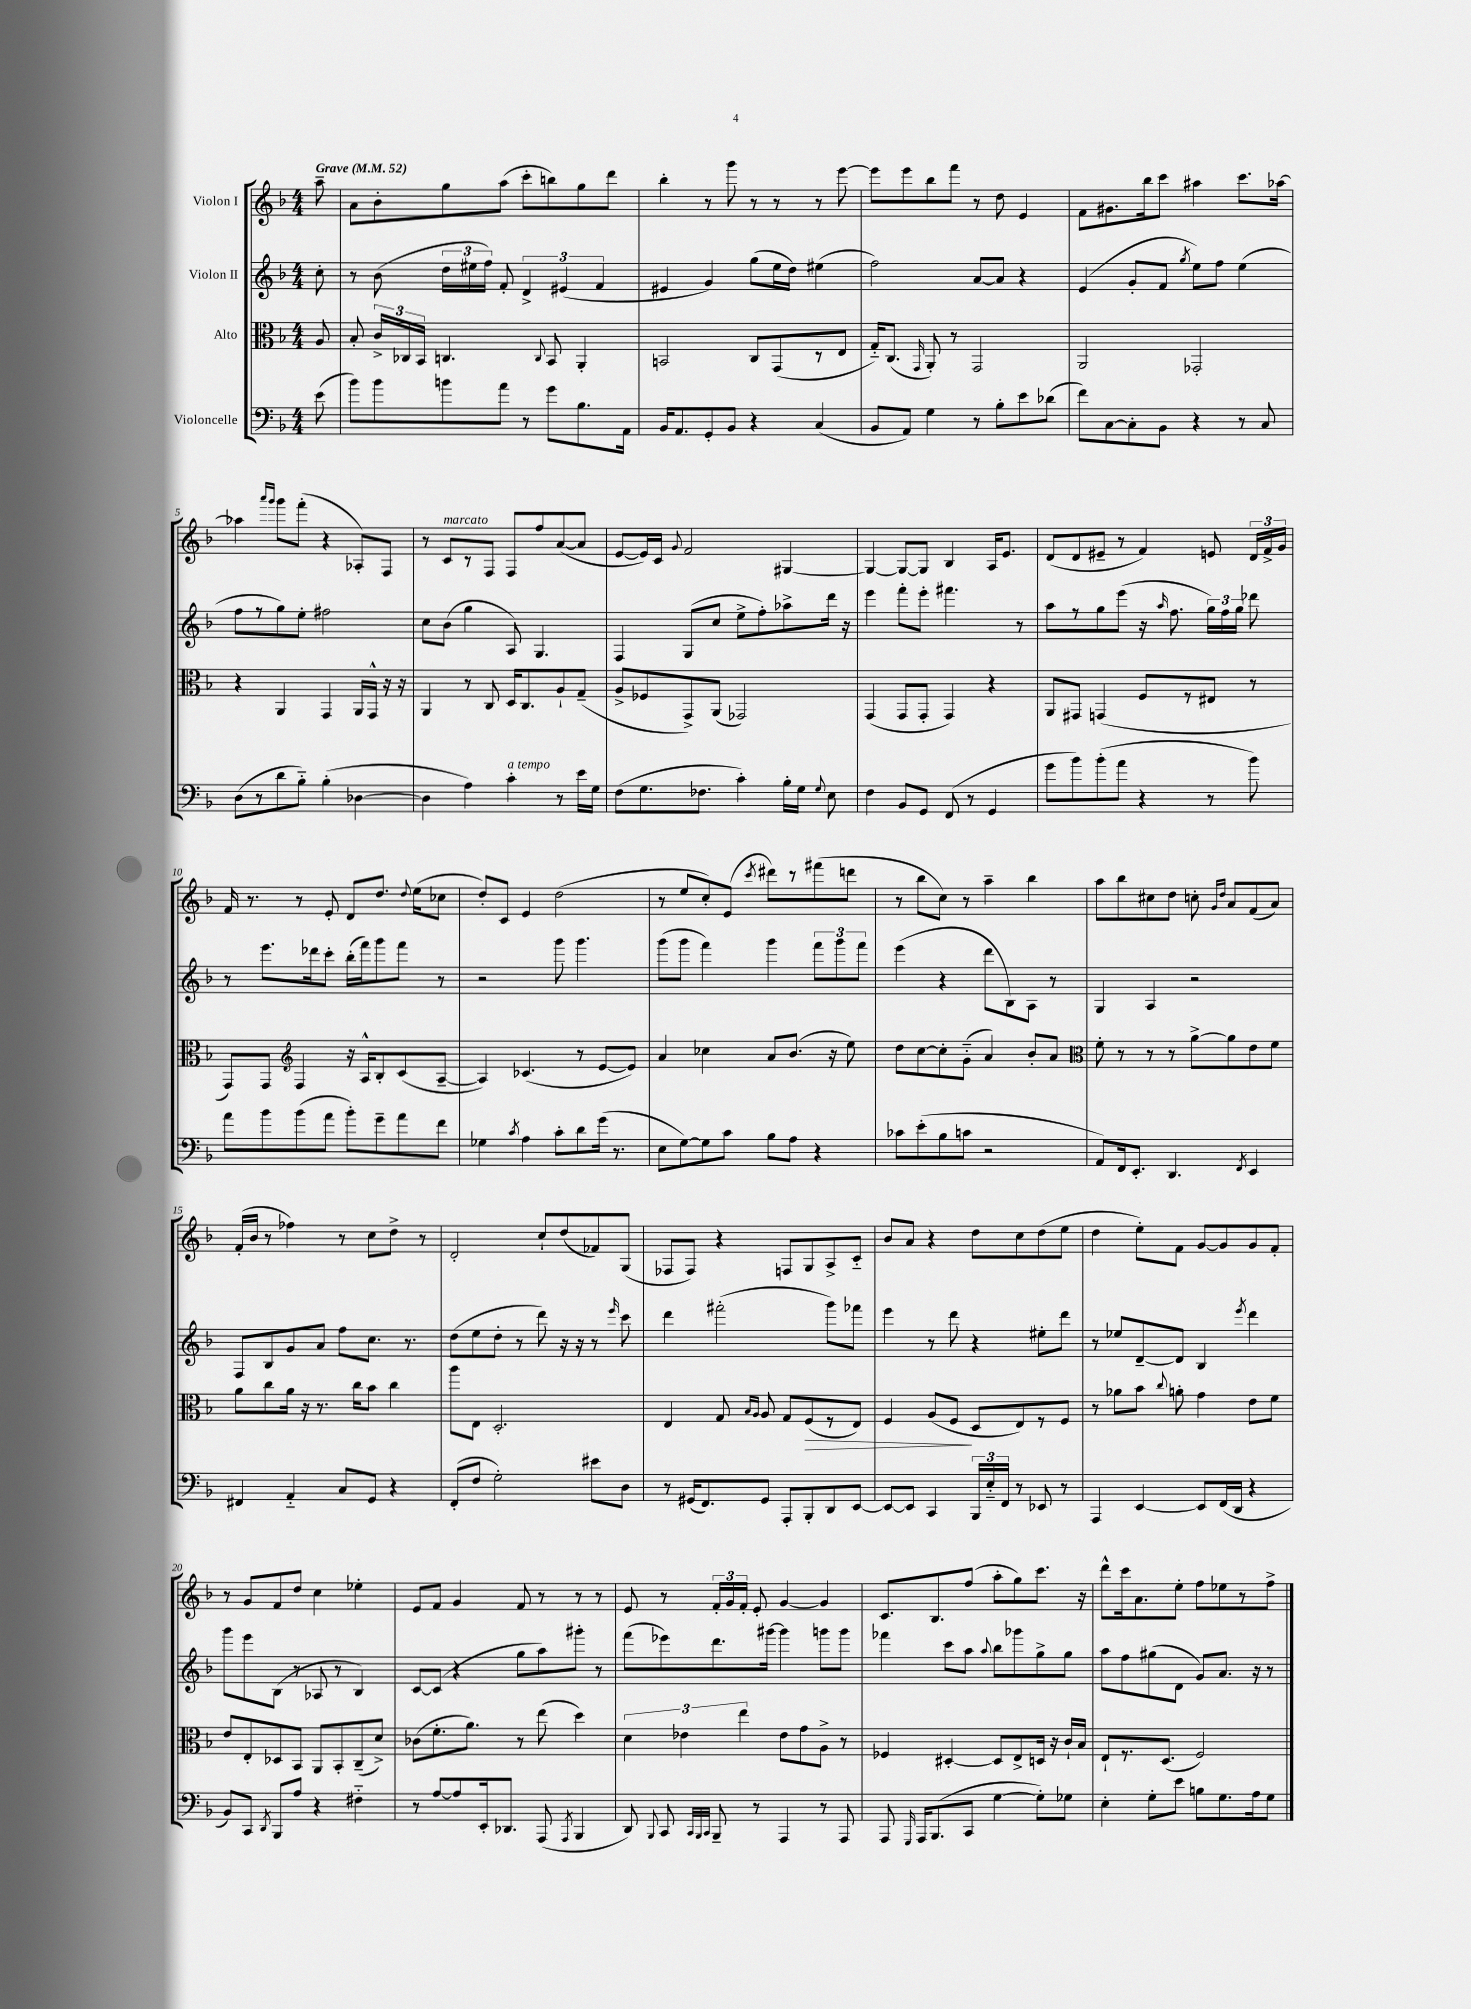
<<
\new StaffGroup <<
\new Staff = "s0" \with { instrumentName = "Violon I" } {
    \clef treble \key f \major \numericTimeSignature \time 4/4 \partial 8 \tempo "Grave" 4 = 52
    \autoBeamOff a''8-- |
    a'8[ bes'8-. g''8 a''8]( c'''8[-. b''8) g''8 d'''8] |
    bes''4-. r8 g'''8 r8 r8 r8 e'''8~ |
    e'''8[ e'''8 bes''8 f'''8] r8 d''8 e'4 |
    f'8[ gis'8. bes''16 c'''8] ais''4 c'''8.[ aes''16]~ |
    aes''4 \grace { a'''16[ g'''16] } g'''8[ f'''8]-.( r4 aes8[-.) f8] |
    r8 c'8[^\markup { \italic "marcato" } r8 f8] f8[ f''8 a'8~( a'8] |
    e'8[~ e'16) c'16] \appoggiatura { g'8 } f'2 gis4~ |
    gis4~ gis8[~ gis8] bes4 a16[ e'8.] |
    d'8[( d'8 eis'8]-- r8 f'4) e'8 \tuplet 3/2 { d'16[ f'16-> g'16] } |
    f'16 r8. r8 e'8-. d'8[ d''8.] \appoggiatura { d''8 } e''16[( ces''8] |
    d''8[-.) c'8] e'4 d''2( |
    r8 e''8[ c''8-.) e'8]( \acciaccatura { c'''8 } dis'''8[) r8 fis'''8( d'''8] |
    r8 bes''8[ c''8]) r8 a''4-- bes''4 |
    a''8[ bes''8 cis''8 d''8] c''8-. \grace { g'16[ d''16] } a'8[ f'8( a'8]) |
    f'16[-.( bes'16] r8 fes''4) r8 c''8[ d''8]-> r8 |
    d'2-. c''8[-! d''8( fes'8) g8]( |
    fes8[ fes8]) r4 f8[ g8 a8-> c'8]-_ |
    bes'8[ a'8] r4 d''8[ c''8 d''8( e''8] |
    d''4 e''8[-.) f'8] g'8[~ g'8 g'8 f'8]-. |
    r8 g'8[ f'8 d''8] c''4 ees''4-. |
    e'8[ f'8] g'4 f'8 r8 r8 r8 |
    e'8 r8 \tuplet 3/2 { f'16[-. g'16 f'16]-. } e'8-. g'4~ g'4 |
    c'8.[ bes8. f''8]( a''8[-. g''8) c'''8.] r16 |
    d'''8[-^ c'''16 a'8. e''8]-. f''8[ ees''8 r8 f''8]-> \bar "|." |
}
\new Staff = "s1" \with { instrumentName = "Violon II" } {
    \clef treble \key f \major \numericTimeSignature \time 4/4 \partial 8
    \autoBeamOff c''8-. |
    r8 bes'8( \tuplet 3/2 { d''16[ eis''16 f''16]) } f'8-. \tuplet 3/2 { d'4-> eis'4( f'4 } |
    eis'4 g'4) g''8[( e''16 d''16]) eis''4( |
    f''2) a'8[~ a'8] r4 |
    e'4( g'8[-. f'8] \acciaccatura { g''8 } e''8[) f''8] e''4( |
    f''8[ r8 g''8) e''8]-. fis''2 |
    c''8[ bes'8]( g''4 a8) g4. |
    f4 g8[( c''8] e''8[-> f''8-.) aes''8-> d'''16] r16 |
    e'''4 f'''8[-. e'''8]-. fis'''4. r8 |
    a''8[ r8 g''8 e'''8]( r16 \grace { a''16 } f''8. \tuplet 3/2 { g''16[) f''16 g''16] } des'''8 |
    r8 e'''8.[ des'''16 c'''8]-. bes''16[-.( f'''16) g'''8 f'''8] r8 |
    r2 g'''8 g'''4. |
    g'''8[( g'''8] f'''4) g'''4 \tuplet 3/2 { f'''8[ g'''8 f'''8] } |
    e'''4( r4 d'''8[ bes8) a8] r8 |
    g4 a4 r2 |
    f8[ bes8 g'8 a'8] f''8[ c''8.] r8. |
    d''8[( e''8 d''8]-. r8 d'''8) r16 r16 r8 \grace { e'''16 } c'''8 |
    d'''4 fis'''2-.( g'''8[) fes'''8] |
    e'''4 r8 d'''8 r4 eis''8[-. d'''8] |
    r8 ees''8[ d'8~-- d'8] bes4 \acciaccatura { e'''8 } d'''4 |
    g'''8[ e'''8 bes8]( r8 aes8 r8 bes4) |
    c'8[~ c'8]( r4 g''8[ a''8) gis'''8]-. r8 |
    f'''8[( ees'''8) d'''8. gis'''16]~ gis'''4 g'''8[ g'''8] |
    fes'''4 c'''8[ a''8] \appoggiatura { a''8 } bes''8[ ges'''8 g''8-> g''8] |
    a''8[ f''8 gis''8( d'8] g'8[) a'8.] r16 r8 \bar "|." |
}
\new Staff = "s2" \with { instrumentName = "Alto" } {
    \clef alto \key f \major \numericTimeSignature \time 4/4 \partial 8
    \autoBeamOff a8 |
    bes8-. \tuplet 3/2 { c'16[-> ces16 bes,16] } c4. \appoggiatura { c8 } bes,8 a,4-. |
    b,2 c8[ g,8( r8 e8] |
    g16[-_) c8.]( \grace { g,16 } a,8-.) r8 g,2 |
    a,2 ges,2-. |
    r4 a,4 g,4 a,16[ g,16]-^ r16 r16 |
    a,4 r8 c8 d16[ c8. a8-! g8]--( |
    a8[-> fes8 g,8->) a,8]( ges,2) |
    g,4( g,8[ g,8]-. g,4) r4 |
    a,8[ gis,8] g,4( f8[ r8 eis8] r8 |
    g,8[) g,8] \clef treble f4 r16 a16[-^ bes8-. c'8( a8]~-- |
    a4) ces'4.( r8 e'8[~ e'8]) |
    a'4 ces''4 a'8[ bes'8.]( r16 e''8) |
    d''8[ c''8~ c''8-. g'8]-_( a'4) bes'8[-. a'8] |
    \clef alto f'8-. r8 r8 r8 a'8[~-> a'8 e'8 f'8] |
    a'8[ c''8 a'16] r16 r8. c''16[ bes'8] c''4 |
    a''8[ e8] d2.-. |
    e4 g8 \grace { bes16[ a16] } a8 g8[ f8\>( r8 e8]) |
    f4 a8[( f8]\! d8[ e8) r8 f8] |
    r8 aes'8[ bes'8] \appoggiatura { c''8 } a'8-. g'4 e'8[ f'8] |
    e'8[ e8-. des8 bes,8] a,8[ bes,8-. c8--( d'8]->) |
    ces'8[( f'8.-. a'8.]) r8 e''8( d''4) |
    \tuplet 3/2 { d'4 ees'4 e''4 } ees'8[ g'8 a8]-> r8 |
    fes4 dis4~-. dis8[ e8-> d16] r16 c'16[-! bes16] |
    e8[-! r8. d8.]( f2) \bar "|." |
}
\new Staff = "s3" \with { instrumentName = "Violoncelle" } {
    \clef bass \key f \major \numericTimeSignature \time 4/4 \partial 8
    \autoBeamOff e'8( |
    bes'8[) bes'8 b'8 a'8] r8 g'8[ bes8. a,16] |
    bes,16[ a,8. g,8-. bes,8] r4 c4( |
    bes,8[ a,8]) g4 r8 bes8[-. e'8 des'8]( |
    f'8[) c8~ c8-. bes,8] r4 r8 c8 |
    d8[( r8 d'8 bes8]-_) bes4-.( des4~ |
    des4 a4) c'4-.^\markup { \italic "a tempo" } r8 e'16[ g16] |
    f8[( g8. fes8.] c'4-.) bes16[-. g16] \appoggiatura { g8 } e8 |
    f4 bes,8[ g,8] f,8( r8 g,4 |
    g'8[ bes'8) bes'8-.( a'8] r4 r8 bes'8) |
    a'8[ bes'8 bes'8( a'8] bes'8[-.) g'8-- a'8 f'8] |
    ges4 \acciaccatura { c'8 } a4 c'8[-. d'8 g'16]( r8. |
    e8[ g8~) g8 c'8] bes8[ a8] r4 |
    ces'8[ e'8-.( bes8 c'8] r2 |
    a,8[) f,16 e,8.]-. d,4. \acciaccatura { f,8 } e,4 |
    fis,4 a,4-_ c8[ g,8] r4 |
    f,8[-.( f8] g2-.) eis'8[ d8] |
    r8 gis,16[( f,8.) gis,8] a,,8[-. bes,,8-. d,8 e,8]~ |
    e,8[~ e,8] c,4 \tuplet 3/2 { bes,,16[ e16-_ f,16] } r8 ees,8 r8 |
    a,,4 e,4~ e,8[ f,16( d,16] r4 |
    bes,8[) c,8] \acciaccatura { d,8 } bes,,8[ a8] r4 fis4-_ |
    r8 a8[~ a8 e,16-. des,8.] a,,8( \acciaccatura { a,,8 } bes,,4 |
    d,8) \appoggiatura { bes,,8 } c,8 \grace { c,32[ bes,,32 c,32] } bes,,8-- r8 a,,4 r8 a,,8 |
    a,,8 \grace { g,,16 } a,,16[ bes,,8.( c,8] g4~ g8[-.) ges8] |
    e4-. g8[-. e'8] b8[ g8. a16 g8] \bar "|." |
}
>>
>>
